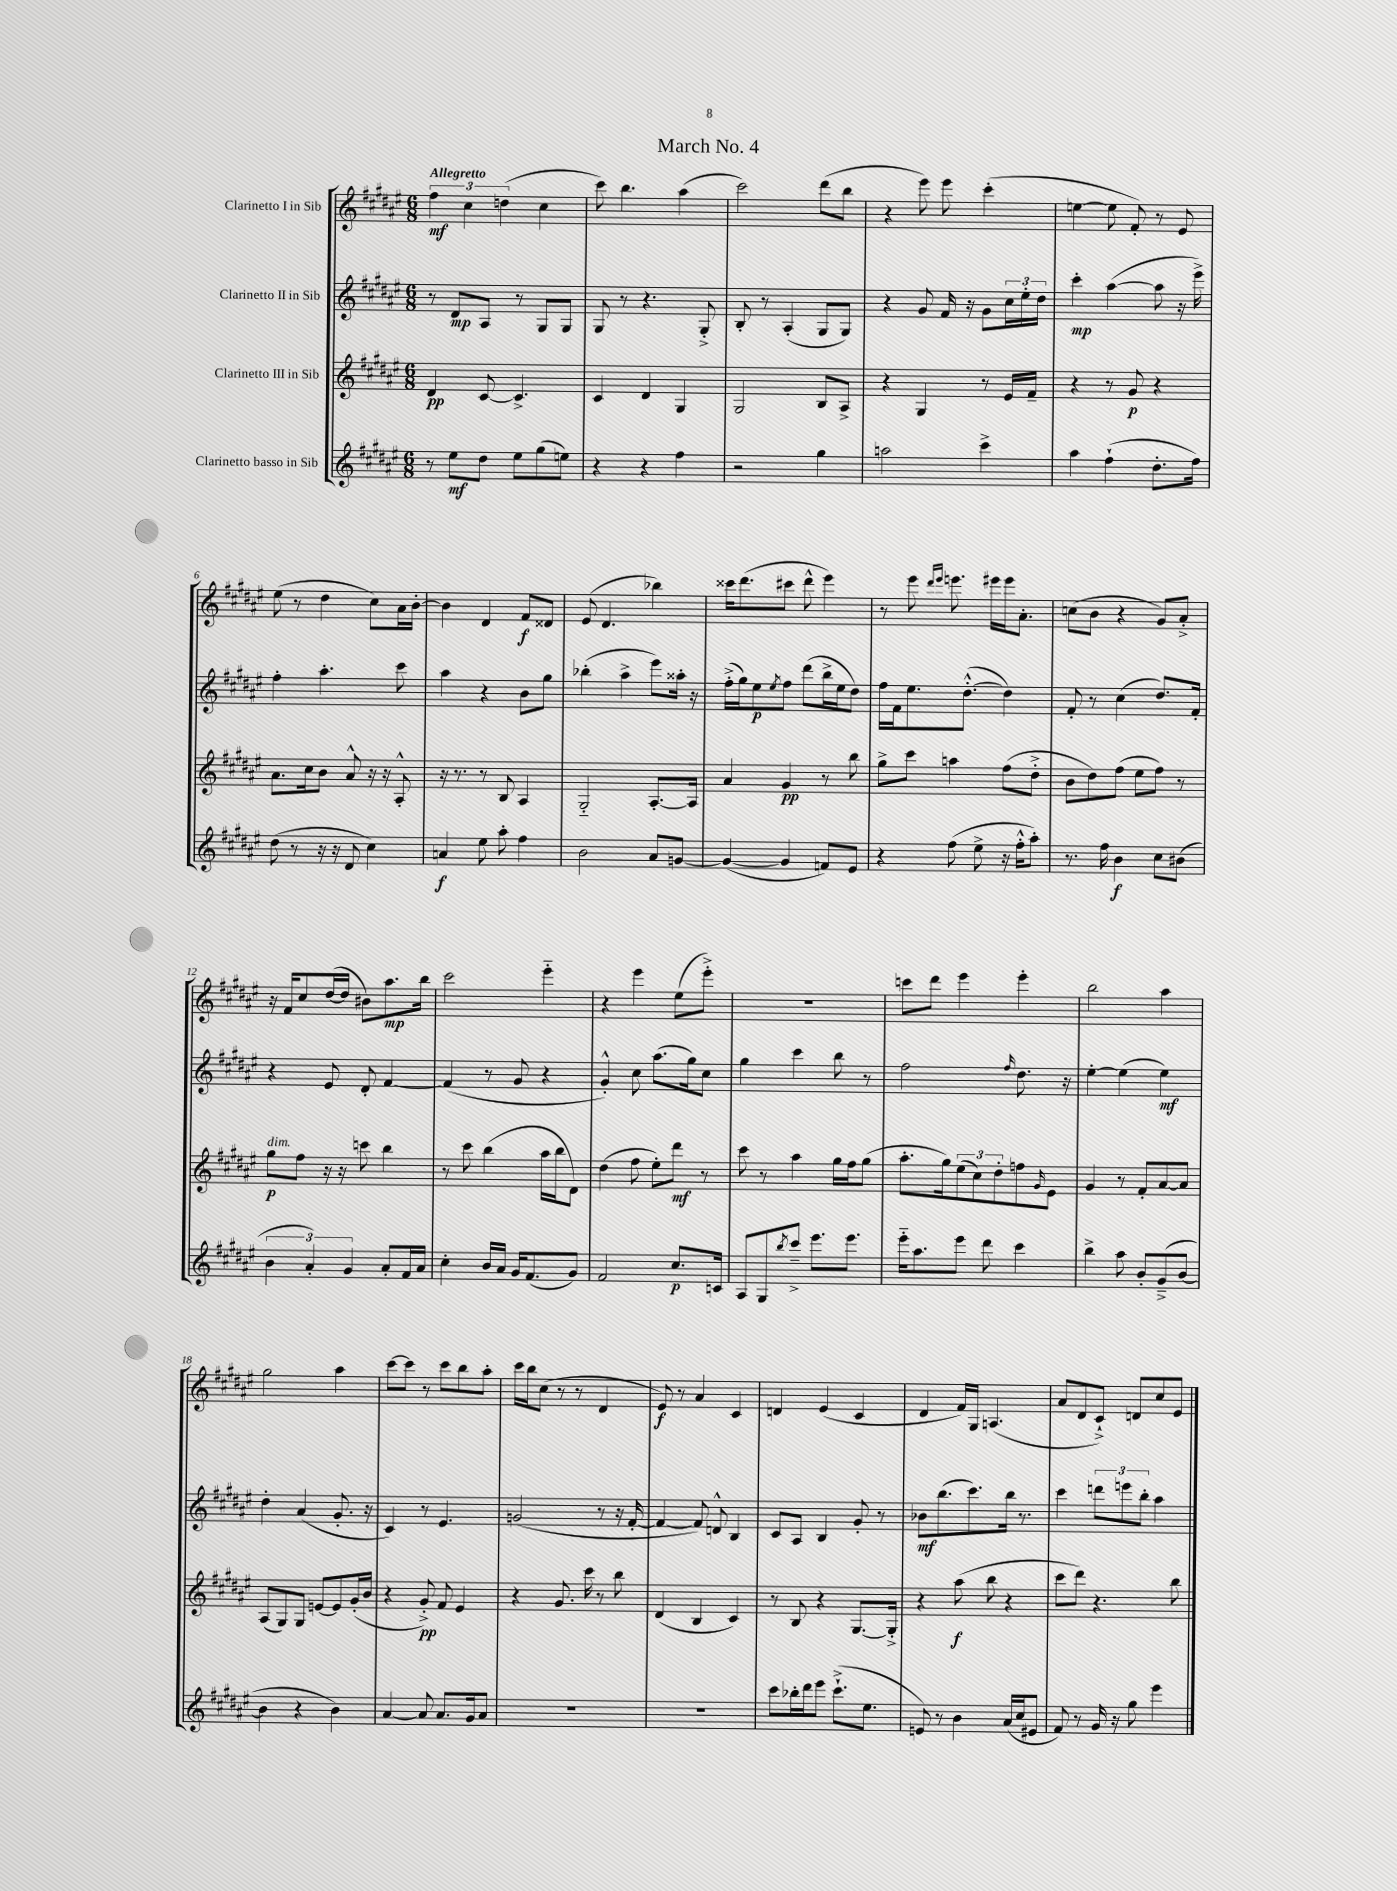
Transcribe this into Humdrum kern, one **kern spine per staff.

**kern	**kern	**kern	**kern
*staff4	*staff3	*staff2	*staff1
*clefG2	*clefG2	*clefG2	*clefG2
*k[f#c#g#d#a#e#]	*k[f#c#g#d#a#e#]	*k[f#c#g#d#a#e#]	*k[f#c#g#d#a#e#]
*M6/8	*M6/8	*M6/8	*M6/8
8r	4d#	8r	6ff#
8ee#	.	8d#	.
.	.	.	6cc#
8dd#	[8c#	8A#	.
.	.	.	(6dd
8ee#	4.c#^]	8r	.
(8gg#	.	8G#	4cc#
8ee)	.	8G#	.
=	=	=	=
4r	4c#	8G#	8ccc#)
.	.	8r	4.bb
4r	4d#	4.r	.
4ff#	4G#	.	(4aa#
.	.	8G#'^	.
=	=	=	=
2r	2G#	8B'	2ccc#)
.	.	8r	.
.	.	(4A#'	.
4gg#	8B	8G#	(8ddd#
.	8A#^	8G#)	8bb
=	=	=	=
2aa	4r	4r	4r
.	4G#	8g#	8eee#)
.	.	16f#	8eee#
.	.	16r	.
4ccc#^	8r	8g#	(4ccc#'
.	16e#	24cc#	.
.	.	24ee#'	.
.	16f#~	.	.
.	.	24dd#	.
=	=	=	=
4aa#	4r	4ccc#'	[4ee
(4ff#`	8r	([4aa#	8ee]
.	8g#	.	8f#')
8.dd#'	4r	8aa#]	8r
.	.	16r	8e#
16ff#)	.	16eee#^)	.
=	=	=	=
(8dd#	8.a#	4ff#'	(8ee#
8r	.	.	8r
.	16cc#	.	.
16r	8b	4.aa#'	4dd#
16r	.	.	.
8d#	8a#^^	.	.
4cc#)	16r	.	8cc#)
.	16r	.	.
.	8A#'^^	8ccc#	16a#
.	.	.	[16b'
=	=	=	=
4a	16r	4aa#	4b]
.	8.r	.	.
8ee#	8r	4r	4d#
8aa#'	8B	.	.
4ff#	4A#	8b	8f#
.	.	8gg#	8d##
=	=	=	=
2b	2G#'~	(4bb-'	(8e#
.	.	.	4.d#
.	.	4aa#^	.
8a#	[8.A#'	8eee#)	4bb-)
[8g	.	16aa##'	.
.	16A#]	16r	.
=	=	=	=
(4g_	4a#	(16ff#'^	16ccc##
.	.	16gg#)	(8.ddd#
.	.	8ee#	.
.	.	8qee#	.
4g]	4g#	8ff#	8ccc#
.	.	(8ddd#	8ddd#^^
8f)	8r	16bb^	4eee#)
.	.	16ee#	.
8e#	8bb	8dd#)	.
=	=	=	=
4r	8gg#^	16ff#	8r
.	.	16f#	.
.	8ccc#	8.ee#	8eee#
.	.	.	16qqddd#
.	.	.	16qqeee#
(8ff#	4aa	.	8.eee
.	.	([8.dd#'^^	.
8ee#^	.	.	.
.	.	.	16eee#
16r	(8ff#	4dd#])	16eee#
16ff#'^^	.	.	8.a#'
8aa#')	8dd#'^	.	.
=	=	=	=
8.r	8b	8f#'	(8cc
.	8dd#)	8r	8b
16ff#	.	.	.
4b	(8ff#	(4cc#	4r
.	8ee#	.	.
8cc#	8ff#)	8.dd#)	8g#)
(8b#	8r	.	8a#'^
.	.	16f#'	.
=	=	=	=
6b	8gg#	4r	16r
.	.	.	16f#
.	8ff#	.	8cc#
6a#')	.	.	.
.	16r	8e#	([16dd#
.	16r	.	16dd#]
6g#	.	.	.
.	8ccc	8d#'	8b#)
8a#'	4bb	[4f#	8.aa#
16f#	.	.	.
16a#	.	.	16bb
=	=	=	=
4cc#'	8r	(4f#]	2ccc#
.	8ccc#	.	.
16b	(4bb	8r	.
16a#	.	.	.
16g#	.	8g#	.
(8.f#	.	.	.
.	16aa#	4r	4eee#'~
.	16bb	.	.
8g#)	8d#)	.	.
=	=	=	=
2f#	(4dd#	4g#'^^)	4r
.	8ff#	8cc#	4eee#
.	8ee#')	(8.aa#	.
8.cc#	8ddd#	.	(8ee#
.	.	16gg#)	.
.	8r	8cc#	8eee#'^)
16c	.	.	.
=	=	=	=
8A#	8ccc#	4gg#	2.r
8G#	8r	.	.
8qbb	.	.	.
8ccc#~^	4aa#	4ccc#	.
8.eee#	.	.	.
.	16gg#	8bb	.
8.eee#	16ff#	.	.
.	(8gg#	8r	.
=	=	=	=
16eee#'~	8.aa#'	2ff#	8ccc
8.aa#	.	.	.
.	.	.	8ddd#
.	16gg#)	.	.
8eee#	(12ee#	.	4eee#
.	12cc#)	.	.
8ddd#	.	.	.
.	12dd#'	.	.
.	.	16qqff#	.
4ccc#	8ff	8.dd#	4eee#'
.	16qqg#	.	.
.	8e#	.	.
.	.	16r	.
=	=	=	=
4bb^	4g#	[4ee#'	2bb
8aa#	8r	(4ee#]	.
8b'	8f#'	.	.
(8g#~^	[8a#	4ee#)	4aa#
[8b	8a#]	.	.
=	=	=	=
4b]	(8A#	4dd#'	2gg#
.	8G#)	.	.
4r	8G#	(4a#	.
.	[8e	.	.
4b)	8e]	8.g#'	4aa#
.	(16g#'	.	.
.	16b	16r	.
=	=	=	=
[4a#	4r	4c#)	[8ccc#
.	.	.	8ccc#]
8a#]	8g#'^)	8r	8r
8.a#	8f#	4.e#	8ccc#
.	4e#	.	8bb
16g#	.	.	.
8a#	.	.	8aa#'
=	=	=	=
2.r	4r	(2g	16ccc#
.	.	.	16bb
.	.	.	(8cc#
.	8.g#	.	8r
.	.	.	8r
.	16ccc#	.	.
.	8r	8r	4d#
.	8bb	16r	.
.	.	[16f#'	.
=	=	=	=
2.r	(4d#	4f#_	8e#)
.	.	.	8r
.	4B	8f#])	4a#
.	.	8d^^	.
.	4c#)	4B	4c#
=	=	=	=
8ccc#	8r	8c#	4d
16bb-'	8B	8A#	.
16ddd#	.	.	.
8eee#	4r	4B	(4e#
(8.ccc#`^	.	.	.
.	[8.G#	8g#'	4c#
8.ee#	.	.	.
.	.	8r	.
.	16G#'^]	.	.
=	=	=	=
8e)	4r	8b-	4d#
8r	.	(8.bb	.
4b	(8aa#	.	16f#)
.	.	8.ccc#)	16G#
.	8bb	.	(4.A
(16a#	4r	16bb	.
16cc#	.	8.r	.
8e#	.	.	.
=	=	=	=
8f#)	8ccc#	4ccc#	8a#
8r	8ddd#)	.	8d#
16g#	4.r	12ddd	8c#`^)
16r	.	.	.
.	.	12eee	.
8gg#	.	.	8d
.	.	12bb'	.
4eee#	.	4aa#	8cc#
.	8bb	.	8e#
==	==	==	==
*-	*-	*-	*-
